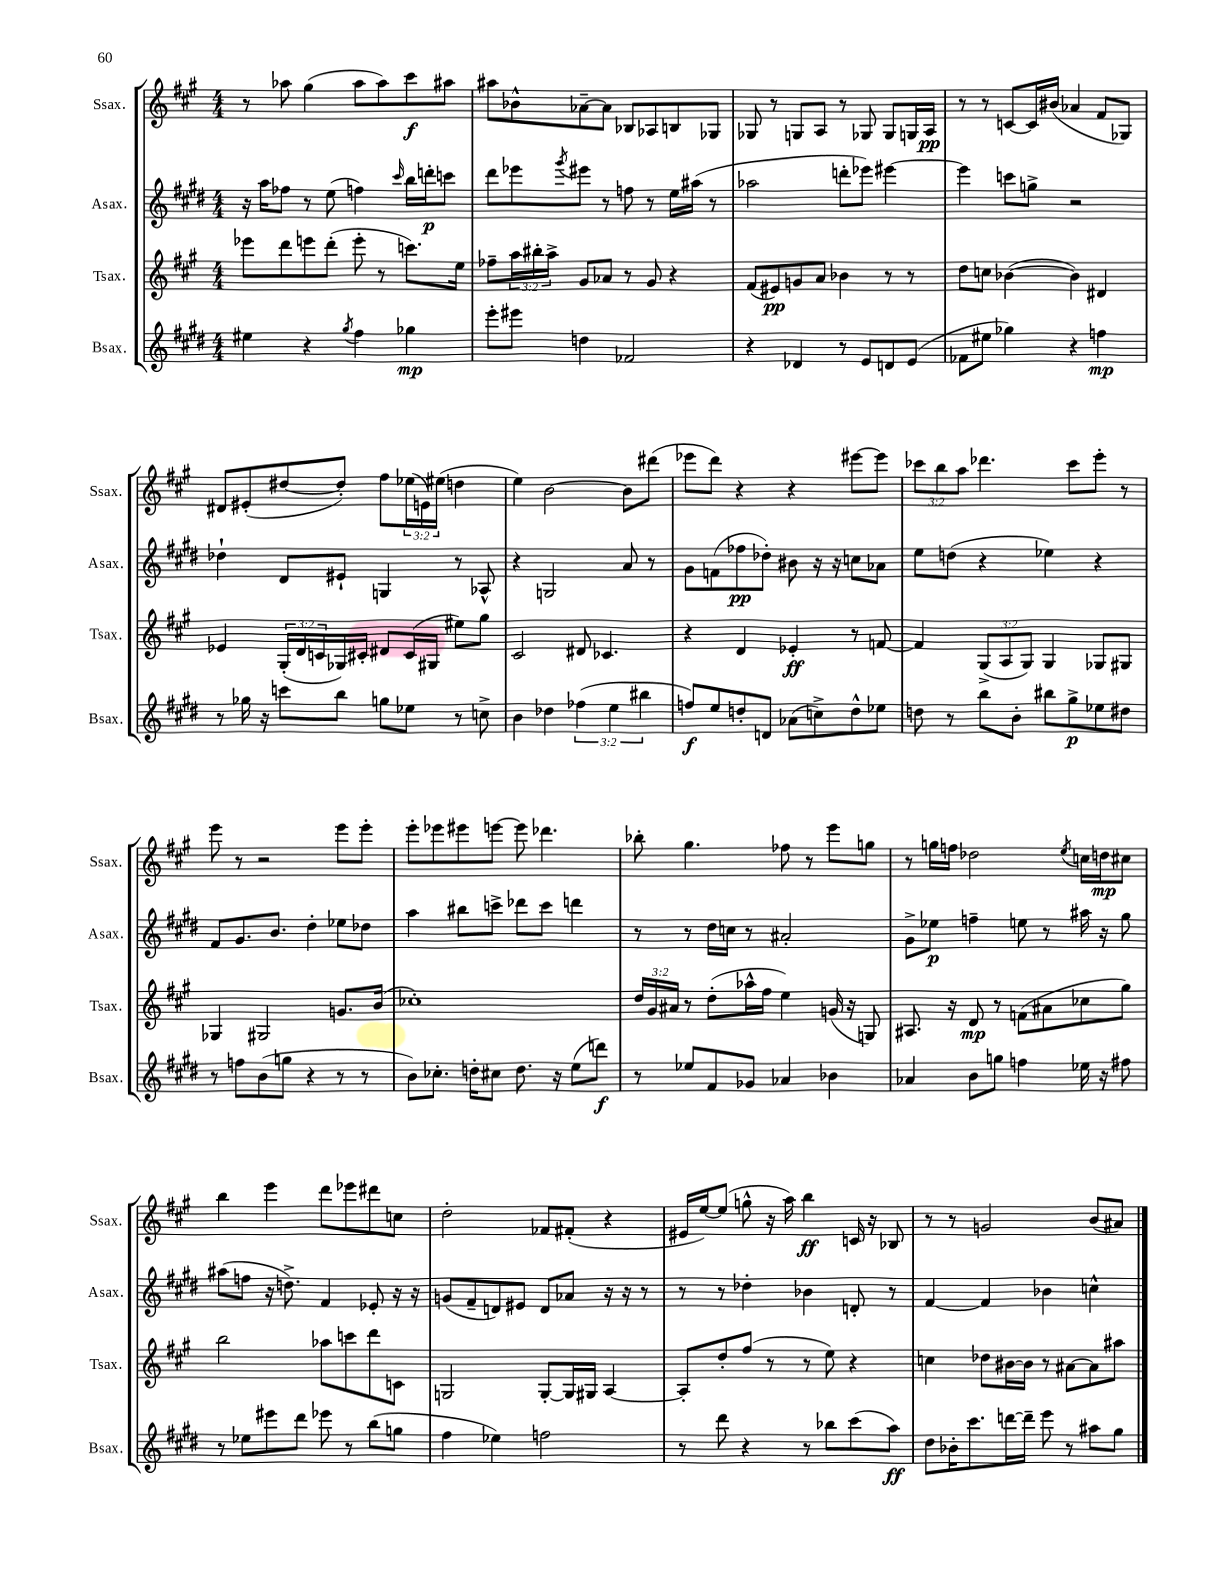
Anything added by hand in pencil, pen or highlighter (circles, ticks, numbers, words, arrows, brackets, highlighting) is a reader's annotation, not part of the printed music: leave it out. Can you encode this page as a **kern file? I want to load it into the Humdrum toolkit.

**kern	**kern	**kern	**kern
*staff4	*staff3	*staff2	*staff1
*clefG2	*clefG2	*clefG2	*clefG2
*k[f#c#g#d#]	*k[f#c#g#]	*k[f#c#g#d#]	*k[f#c#g#]
*M4/4	*M4/4	*M4/4	*M4/4
4ee#\	8eee-\L	16r	8r
.	.	16aa\LK	.
.	8ddd\	8ff-\J	8aa-\
4r	8eee\	8r	(4gg#\
.	(8ddd'\J	(8ee\	.
8qgg#/	.	.	.
4ff#\	8eee'\	4ff\)	8aa-\L
.	8r	.	8aa-\)
.	.	16qqccc#/	.
4gg-\	8.ccc\L)	16bb\LL	8ccc#\
.	.	16ddd'\J	.
.	.	8ccc\J	8aa#\J
.	16ee\Jk	.	.
=	=	=	=
8eee'\L	8ff-~\L	8ddd#\L	8aa#\L
8eee#\J	24aa\L	8eee-\	8b-^^\
.	24bb#'\	.	.
.	24aa^\JJ	.	.
.	.	8qggg#/	.
4dd\	8g#/L	8eee#\J	[8a-~\
.	8a-/J	8r	8a-\]J
2f-/	8r	8ff\	8B-/L
.	8g#/	8r	8A-/
.	4r	16ee\LL	8B/
.	.	(16aa#\JJ	.
.	.	8r	8G-/J
=	=	=	=
4r	(8f#/L	2aa-\	8G-/
.	8e#/)	.	8r
4d-/	8g/	.	8G/L
.	8a/J	.	8A/J
8r	4b-\	8ddd'\L	8r
8e/L	.	8eee-\J)	8G-/
8d/	8r	[4eee#\	8G-/L
(8e/J	8r	.	16G/L
.	.	.	16A/JJ
=	=	=	=
8f-\L	8dd\L	4eee#\]	8r
8ee#\J	8cc\J	.	8r
4gg-\)	([4b-\	8ccc\L	[8c/L
.	.	8gg^\J	16c/]L
.	.	.	(16b#/JJ
4r	4b-\])	2r	4a-/
4ff\	4d#/	.	8f#/L
.	.	.	8G-/J)
=	=	=	=
8r	4e-/	4dd-`\	8d#/L
16gg-\	.	.	(8e#'/
16r	.	.	.
8ccc\L	(24G#'/LL	8d#/L	[8dd#/
.	24d/	.	.
.	24c/	.	.
8bb\J	16G-/)	8e#`/J	8dd#'/]J)
.	16c#'/JJ	.	.
8gg\L	8d#/L	4G/	8ff#\L
8ee-\J	(16c#/L	.	(24ee-\L
.	.	.	24e\)
.	16G#/JJ	.	.
.	.	.	(24ee#\JJ
8r	8ee#\L)	8r	4dd\
8cc^\	8gg#\J	8A-^^/	.
=	=	=	=
4b\	2c#/	4r	4ee\)
4dd-\	.	2G/	[2b\
(6ff-\	8d#/	.	.
.	4.c-/	.	.
6ee\	.	.	.
.	.	8a/	8b\]L
6bb#\	.	.	.
.	.	8r	(8ddd#\J
=	=	=	=
8ff/L)	4r	8g#\L	8eee-\L
8ee/	.	(8f\	8ddd\J)
8dd'/	4d/	8ff-\	4r
8d/J	.	8dd-'\J)	.
(8a-\L	4e-'/	8b#\	4r
8cc^\)	.	16r	.
.	.	16r	.
8dd^^\	8r	8cc\L	[8eee#\L
8ee-\J	[8f/	8a-\J	8eee#\]J
=	=	=	=
8dd\	4f/]	8ee\L	12ccc-\L
.	.	.	12bb\
8r	.	(8dd\J	.
.	.	.	12aa\J
8bb\L	(12G#^/L	4r	4.ddd-\
.	12A/	.	.
8b'\J	.	.	.
.	12G#/J)	.	.
8bb#\L	4G#/	4ee-\)	.
8gg#^\	.	.	8ccc-\L
8ee-\	8G-/L	4r	8eee'\J
8dd#\J	8G#/J	.	8r
=	=	=	=
8r	4G-/	8f#/L	8eee\
8ff\L	.	8.g#/	8r
(8b\	2G#/	.	2r
.	.	8.b/J	.
8gg\J	.	.	.
4r	.	4dd#'\	.
8r	8.g/L	8ee-\L	8eee\L
8r	.	8dd-\J	8eee'\J
.	(16b/Jk	.	.
=	=	=	=
8b\L)	1cc-')	4aa\	8eee'\L
8.cc-'\J	.	.	8eee-\
.	.	8bb#\L	8eee#\
16dd'\LK	.	.	.
8cc#\J	.	8ccc^\J	[8eee\J
8.dd\	.	8ddd-\L	8eee\]
.	.	8ccc\J	4.ddd-\
16r	.	.	.
(8ee\L	.	4ddd\	.
8ddd\J)	.	.	.
=	=	=	=
8r	24dd/LL	8r	8bb-'\
.	24g#/	.	.
.	24a#/JJ	.	.
8ee-/L	8r	8r	4.gg#\
8f#/	(8dd'\L	16dd#\LL	.
.	.	16cc\JJ	.
8g-/J	16aa-^^\L	8r	.
.	16ff#\JJ	.	.
4a-/	4ee\)	2a#'/	8ff-\
.	.	.	8r
4b-\	(16g/	.	8eee\L
.	16r	.	.
.	8G/)	.	8gg\J
=	=	=	=
4a-/	8.A#/	8g#^\L	8r
.	.	8ee-\J	16gg\LL
.	16r	.	16ff\JJ
8b\L	8d/	4ff~\	2dd-\
8gg\J	8r	.	.
4ff\	(8f\L	8ee\	.
.	8a#\	8r	.
.	.	.	8qee/
16ee-\	8cc-\	16aa#\	16cc\LL
16r	.	16r	16dd\J
8ff#\	8gg#\J)	8gg#\	8cc#\J
=	=	=	=
8r	2bb\	(8aa#\L	4bb\
8ee-\L	.	8ff\J	.
8eee#\	.	16r	4eee\
.	.	8.dd^\)	.
8ddd#\J	.	.	.
8eee-\	8aa-\L	4f#/	8ddd\L
8r	8ccc\	.	8eee-\
(8bb\L	8ddd\	8e-'/	8ddd#\
8gg\J	8c\J	16r	8cc\J
.	.	16r	.
=	=	=	=
4ff#\	2G/	(8g/L	2dd'\
.	.	8f#~/	.
4ee-\)	.	8d/)	.
.	.	8e#/J	.
2ff\	[8G'/L	8d/L	8f-/L
.	16G/]L	8a-/J	(8f#'/J
.	16G#/JJ	.	.
.	[4A/	16r	4r
.	.	16r	.
.	.	8r	.
=	=	=	=
8r	8A'/]L	8r	16e#/LL
.	.	.	[16ee/J)
8ddd#\	8dd'/	8r	(8ee/]J
4r	(8ff#/J	4dd-'\	8gg^^\
.	8r	.	16r
.	.	.	16aa\)
8r	8r	4b-\	4bb\
8bb-\L	8ee\)	.	.
(8ccc#\	4r	8d'/	16c/
.	.	.	16r
8aa\J)	.	8r	8B-/
=	=	=	=
8dd#\L	4cc\	[4f#/	8r
16b-'\K	.	.	8r
8.ccc#\	.	.	.
.	8dd-\L	4f#/]	2g/
[16ddd\L	[16b#\L	.	.
16ddd~\]JJ	16b#\]JJ	.	.
8eee\	8r	4b-\	.
8r	[8a#\L	.	.
8aa#\L	8a#\]	4cc^^\	(8b/L
8gg#\J	8aa#\J	.	8a#/J)
==	==	==	==
*-	*-	*-	*-
